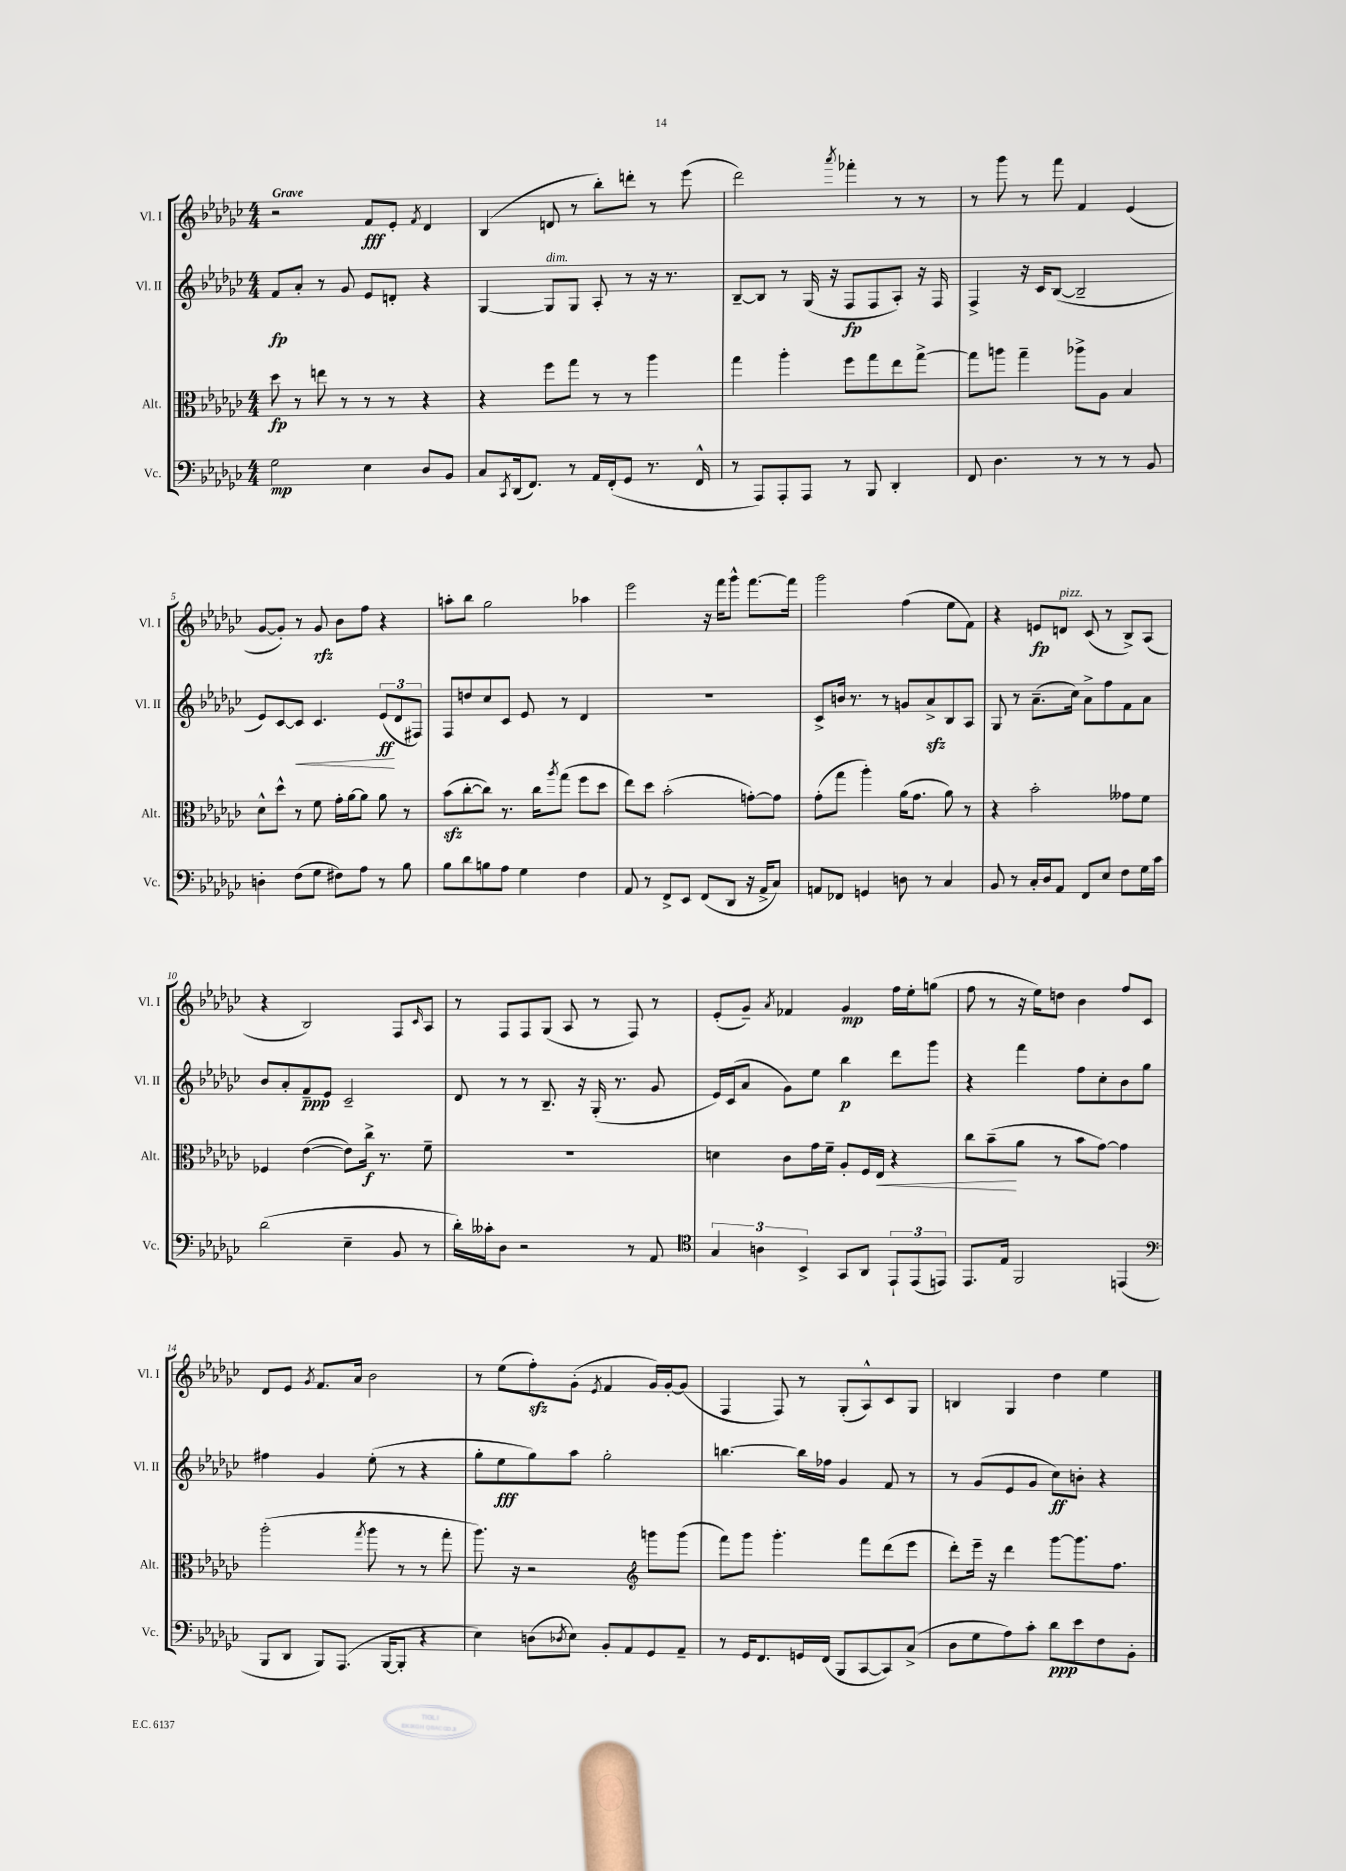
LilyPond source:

<<
\new StaffGroup <<
\new Staff = "s0" \with { instrumentName = "Vl. I" shortInstrumentName = "Vl. I" } {
    \clef treble \key ges \major \numericTimeSignature \time 4/4 \tempo "Grave"
    r2 f'8\fff ees'8-. \acciaccatura { f'8 } des'4 |
    bes4( d'8 r8 bes''8-.) d'''8-. r8 ees'''8( |
    des'''2) \acciaccatura { aes'''8 } fes'''4-. r8 r8 |
    r8 ges'''8 r8 f'''8 f'4 ees'4( |
    ges'8~ ges'8-.) r8 ges'8\rfz bes'8 f''8 r4 |
    a''8-. bes''8 ges''2 aes''4 |
    ees'''2 r16 f'''16 ges'''8-^ f'''8.~ f'''16 |
    ges'''2 f''4( ees''8 f'8) |
    r4 e'8\fp d'8^\markup { \italic "pizz." } ces'8( r8 bes8->) aes8( |
    r4 bes2) f8 \grace { ces'16 } aes8 |
    r8 f8 f8 ges8( aes8 r8 f8) r8 |
    ees'8-.( ges'8--) \acciaccatura { aes'8 } fes'4 ges'4\mp f''16 ees''16-. g''8( |
    f''8 r8 r16 ees''16) d''8 bes'4 f''8 ces'8 |
    des'8 ees'8 \acciaccatura { ges'8 } f'8. aes'16 bes'2 |
    r8 ees''8( f''8-.\sfz) ges'8-.( \acciaccatura { ees'8 } f'4 ges'16) ges'16~-. ges'8( |
    f4 f8) r8 ges8-.( aes8-^) ces'8 ges8 |
    b4 ges4 des''4 ees''4 \bar "|." |
}
\new Staff = "s1" \with { instrumentName = "Vl. II" shortInstrumentName = "Vl. II" } {
    \clef treble \key ges \major \numericTimeSignature \time 4/4
    f'8\fp aes'8-. r8 ges'8 ees'8 d'8-. r4 |
    ges4~ ges8^\markup { \italic "dim." } ges8 aes8-. r8 r16 r8. |
    bes8~-- bes8 r8 ges16( r16 f8\fp f8 aes8-.) r16 f16 |
    f4-> r16 ces'16 bes8~( bes2-- |
    ees'8) ces'8~ ces'8\< ces'4. \tuplet 3/2 { ees'8\ff\!( des'8 fis8) } |
    f8 d''8 ces''8 ces'8 ees'8 r8 des'4 |
    R1 |
    ces'8-> b'16 r8. r8 g'8 aes'8->\sfz bes8 aes8 |
    ges8 r8 aes'8.--( ces''16) aes'8-> f''8 f'8 aes'8 |
    bes'8 aes'8-. f'8--\ppp ees'8 ces'2-- |
    des'8 r8 r8 bes8.-- r16 ges16-.( r8. ges'8 |
    ees'16) ces'16( aes'8 ges'8) ees''8 bes''4\p des'''8 ges'''8 |
    r4 f'''4 f''8 ces''8-. bes'8 ges''8 |
    fis''4 ges'4 ees''8-.( r8 r4 |
    ges''8-. ees''8\fff ges''8) aes''8 ges''2-. |
    b''4.~ b''16 fes''16 ges'4 f'8 r8 |
    r8 ges'8( ees'8 ges'8 ces''8\ff) b'8-. r4 \bar "|." |
}
\new Staff = "s2" \with { instrumentName = "Alt." shortInstrumentName = "Alt." } {
    \clef alto \key ges \major \numericTimeSignature \time 4/4
    des''8\fp r8 e''8 r8 r8 r8 r4 |
    r4 f''8 ges''8 r8 r8 aes''4 |
    ges''4 aes''4-. f''8 ges''8 ees''8 ges''8~-> |
    ges''8 a''8 ges''4-- aes''8-> aes8 bes4 |
    des'8-^ des''8-^ r8 f'8 ges'16-. aes'16~ aes'8 aes'8 r8 |
    bes'8\sfz( ces''8~-. ces''8) r8. ces''16 \acciaccatura { aes''8 } ges''8( f''8 des''8 |
    ees''8) des''8 bes'2-.( g'8~-.) g'8 |
    ges'8-.( ges''8 aes''4-.) aes'16( ges'8. aes'8) r8 |
    r4 bes'2-. geses'8 f'8 |
    fes4 ees'4~( ees'8) ces''16->\f r8. f'8-- |
    R1 |
    d'4 ces'8 ges'16 f'16-- aes8-. f16 ees16\< r4 |
    ces''8 bes'8--\!( aes'8 r8 bes'8 ges'8~) ges'4 |
    aes''2-.( \acciaccatura { ges''8 } aes''8 r8 r8 ges''8-. |
    aes''8.) r16 r2 \clef treble g'''8 g'''8( |
    f'''8) ges'''8 ges'''4.-. f'''8 des'''8( ees'''8 |
    des'''8-.) ees'''16-- r16 des'''4 ges'''8~ ges'''8. f''8. \bar "|." |
}
\new Staff = "s3" \with { instrumentName = "Vc." shortInstrumentName = "Vc." } {
    \clef bass \key ges \major \numericTimeSignature \time 4/4
    ges2\mp ees4 des8 bes,8 |
    ces8 \acciaccatura { ces,8 } des,16( f,8.) r8 aes,16 f,16-.( ges,8 r8. f,16-^ |
    r8 aes,,8) aes,,8-. aes,,8 r8 bes,,8 des,4-. |
    f,8 des4. r8 r8 r8 bes,8 |
    d4-. f8( ges8 fis8) aes8 r8 bes8 |
    bes8 des'8 b8 aes8 ges4 f4 |
    aes,8 r8 f,8-> ees,8 f,8( des,8 r16 aes,16-> ces8) |
    a,8 fes,8 g,4 d8 r8 ces4 |
    bes,8 r8 ces16-. des16 aes,8 f,8 ees8 f8 ges16 ces'16 |
    des'2( ees4-- bes,8 r8 |
    des'16-.) ceses'16-. des8 r2 r8 aes,8 |
    \clef tenor \tuplet 3/2 { ges4 a4 bes,4-> } ges,8 aes,8 \tuplet 3/2 { ees,8-! ees,8( e,8) } |
    ees,8. ees16 f,2 e,4( |
    \clef bass bes,,8 des,8 bes,,8) aes,,8.( bes,,16~ bes,,8-. r4 |
    ees4) d8( \acciaccatura { des8 } ees8) bes,8-. aes,8 ges,8 aes,8-- |
    r8 ges,16 f,8. g,16 f,16( bes,,8 ces,8~ ces,8) ces8->( |
    des8 ges8 aes8) ces'8-. des'8\ppp ees'8 f8 bes,8-. \bar "|." |
}
>>
>>
